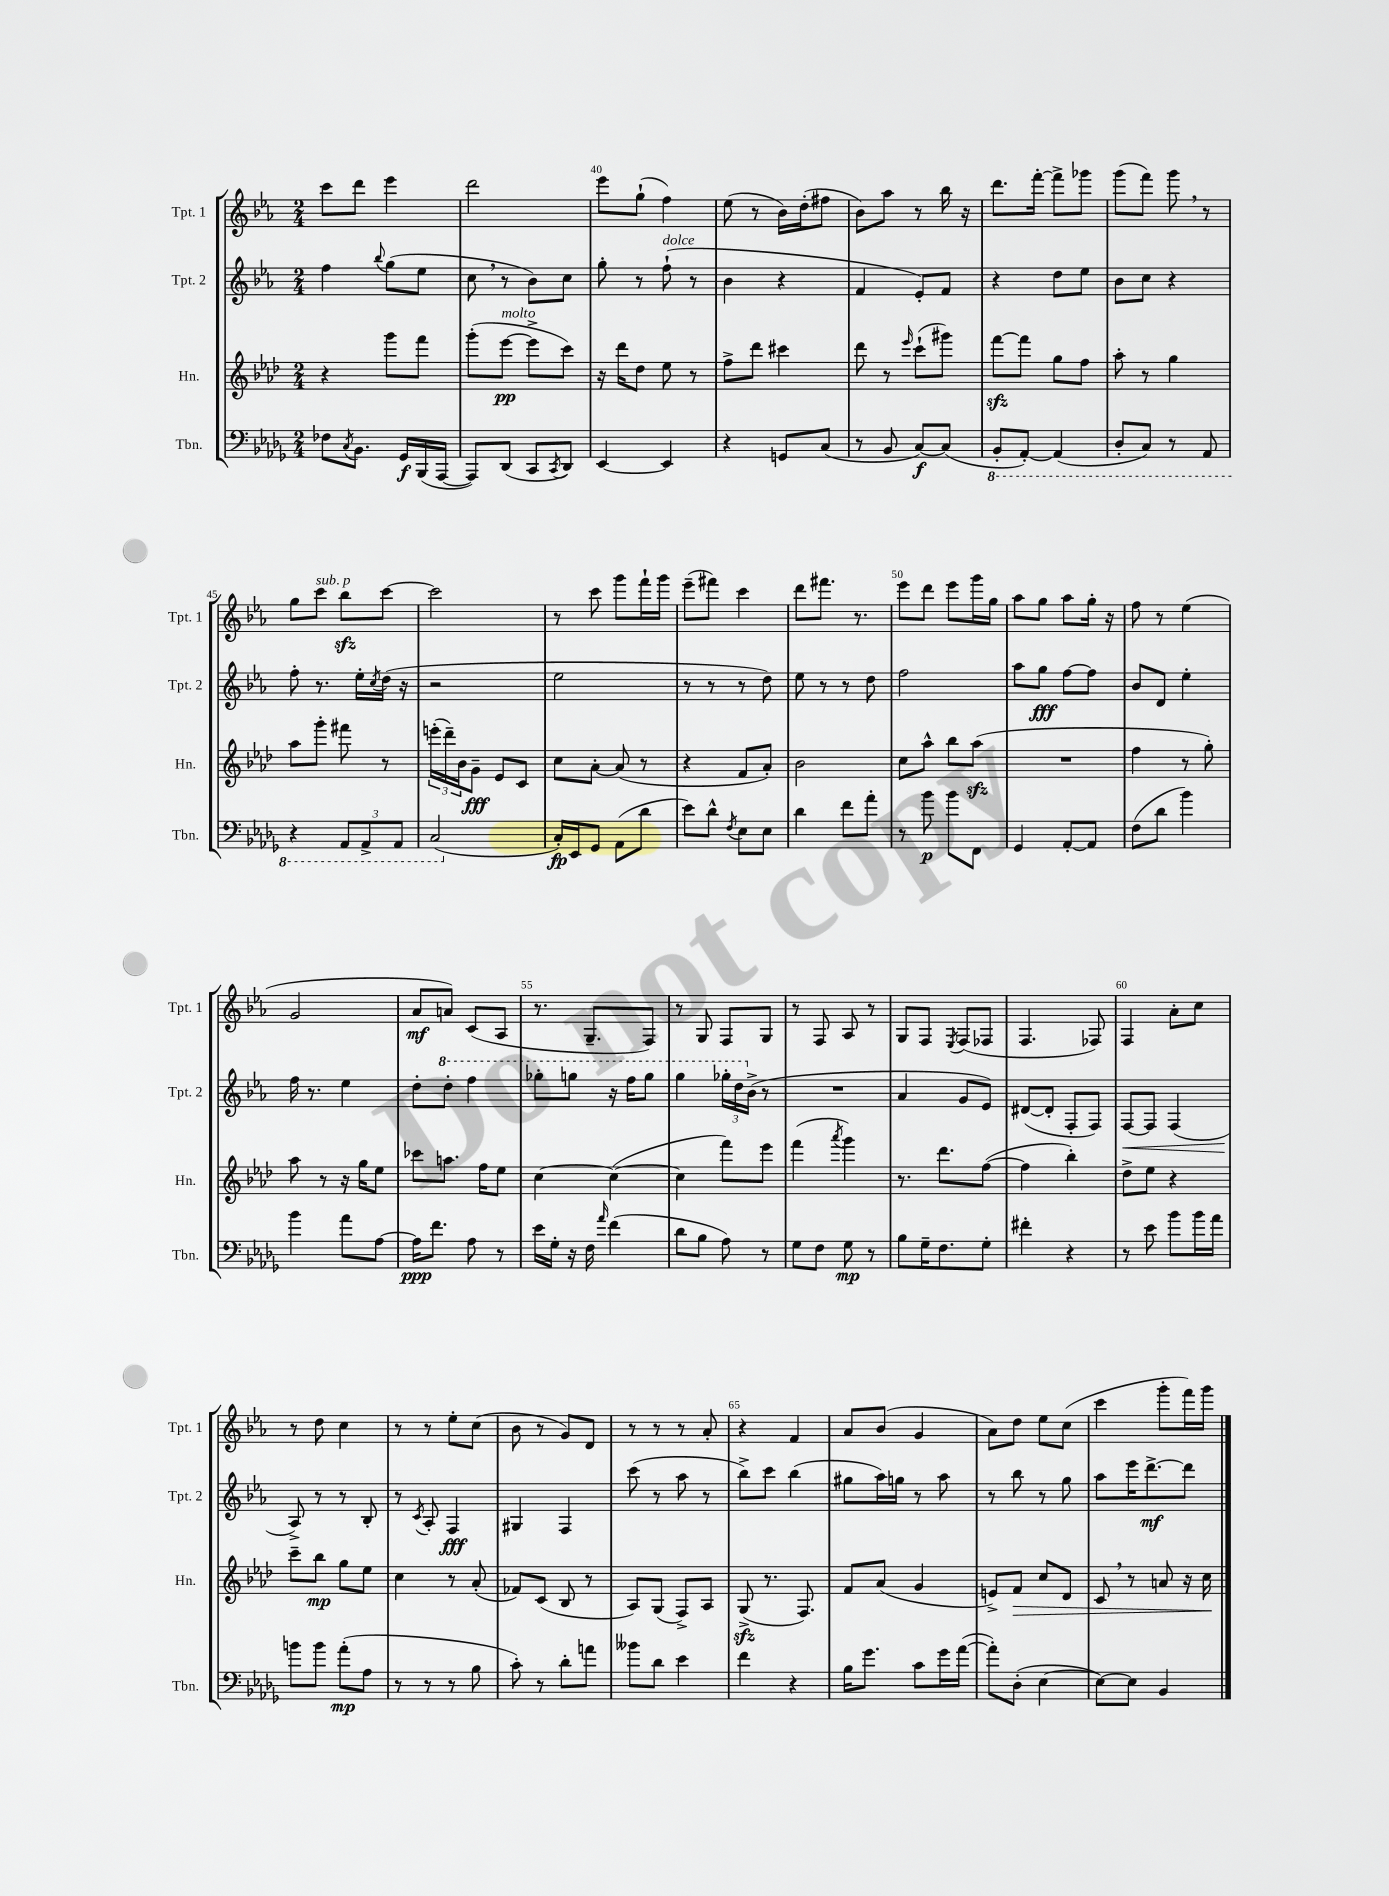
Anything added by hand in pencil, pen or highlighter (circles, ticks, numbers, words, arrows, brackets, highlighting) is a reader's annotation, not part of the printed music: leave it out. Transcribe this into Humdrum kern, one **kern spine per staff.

**kern	**dynam	**kern	**dynam	**kern	**dynam	**kern	**dynam
*part4	*part4	*part3	*part3	*part2	*part2	*part1	*part1
*staff4	*staff4	*staff3	*staff3	*staff2	*staff2	*staff1	*staff1
*I"Tbn.	*	*I"Hn.	*	*I"Tpt. 2	*	*I"Tpt. 1	*
*I'Tbn.	*	*I'Hn.	*	*I'Tpt. 2	*	*I'Tpt. 1	*
*clefF4	*	*clefG2	*	*clefG2	*	*clefG2	*
*k[b-e-a-d-g-]	*	*k[b-e-a-d-]	*	*k[b-e-a-]	*	*k[b-e-a-]	*
*M2/4	*	*M2/4	*	*M2/4	*	*M2/4	*
=38	=38	=38	=38	=38	=38	=38	=38
8F-X\L	.	4r	.	4ff\	.	8ccc\L	.
8qC/	.	.	.	.	.	.	.
8.BB-\J	.	.	.	.	.	8ddd\J	.
.	.	.	.	8qqbb-/	.	.	.
.	.	8ggg\L	.	(8gg\L	.	4eee-\	.
16GG-/LL	f	.	.	.	.	.	.
(16BBB-/	.	8fff\J	.	8ee-\J	.	.	.
[16AAA-/JJ	.	.	.	.	.	.	.
=39	=39	=39	=39	=39	=39	=39	=39
8AAA-/L])	.	(8ggg'\L	.	8cc,\	.	2ddd\	.
!	!	!LO:TX:a:i:t=molto	!	!	!	!	!
(8DD-/J	.	[8eee-\J	pp	8r	.	.	.
8CC/L	.	8eee-^\L]	.	8b-\L)	.	.	.
8qCC/	.	.	.	.	.	.	.
8DD-/J)	.	8ccc\J)	.	8cc\J	.	.	.
=40	=40	=40	=40	=40	=40	=40	=40
[4EE-/	.	16r	.	8gg'\	.	8eee-\L	.
.	.	16ddd-\KL	.	.	.	.	.
.	.	8dd-\J	.	8r	.	(8gg`\J	.
!	!	!	!	!LO:TX:a:i:t=dolce	!	!	!
4EE-/]	.	8ee-\	.	(8ff`\	.	4ff\)	.
.	.	8r	.	8r	.	.	.
=41	=41	=41	=41	=41	=41	=41	=41
4r	.	8ff^\L	.	4b-\	.	(8ee-\	.
.	.	8ddd-\J	.	.	.	8r	.
8GGn/L	.	4ccc#X\	.	4r	.	16b-\LL)	.
.	.	.	.	.	.	(16dd'\J	.
(8C/J	.	.	.	.	.	8ff#X\J	.
=42	=42	=42	=42	=42	=42	=42	=42
8r	.	8ddd-\	.	4f/	.	8b-\L)	.
8BB-/	.	8r	.	.	.	8aa-\J	.
.	.	16qqeee-/	.	.	.	.	.
[8C/L)	f	(8ccc`\L	.	8e-'/L)	.	8r	.
(8C/J]	.	8ggg#X\J)	.	8f/J	.	16bb-\	.
.	.	.	.	.	.	16r	.
=43	=43	=43	=43	=43	=43	=43	=43
*8ba	*	*	*	*	*	*	*
8BBB-'/L	.	[8fffzz\L	.	4r	.	8.ddd\L	.
[8AAA-'/J)	.	8fff\J]	.	.	.	.	.
.	.	.	.	.	.	[16fff'\Jk	.
(4AAA-/]	.	8gg\L	.	8dd\L	.	8fff^\L]	.
.	.	8ff\J	.	8ee-\J	.	8ggg-X\J	.
=44	=44	=44	=44	=44	=44	=44	=44
8DD-'/L	.	8aa-'\	.	8b-\L	.	(8ggg\L	.
8CC/J)	.	8r	.	8cc\J	.	8fff\J)	.
8r	.	4gg\	.	4r	.	8ggg,\	.
8AAA-/	.	.	.	.	.	8r	.
!!LO:LB:g=z
=45	=45	=45	=45	=45	=45	=45	=45
4r	.	8aa-\L	.	8ff'\	.	8gg\L	.
!	!	!	!	!	!	!LO:TX:a:i:t=sub. p	!
.	.	8ggg'\J	.	8.r	.	8ccc\J	.
12AAA-/L	.	8fff#X\	.	.	.	8bb-zz\L	.
.	.	.	.	16ee-'\LL	.	.	.
12AAA-^/	.	.	.	.	.	.	.
.	.	.	.	8qcc/	.	.	.
.	.	8r	.	(16dd\JJ	.	[8ccc\J	.
12AAA-/J	.	.	.	.	.	.	.
.	.	.	.	16r	.	.	.
=46	=46	=46	=46	=46	=46	=46	=46
(2CC/	.	(24eeen'\LL	.	2r	.	2ccc\]	.
.	.	24ddd-~\)	.	.	.	.	.
.	.	24b-\J	.	.	.	.	.
.	.	8g~\J	fff	.	.	.	.
.	.	8e-/L	.	.	.	.	.
.	.	8c/J	.	.	.	.	.
=47	=47	=47	=47	=47	=47	=47	=47
*X8ba	*	*	*	*	*	*	*
16C'/LL)	fp	8cc\L	.	2ee-\	.	8r	.
16EE-/J	.	.	.	.	.	.	.
8GG-/J	.	[8a-'\J	.	.	.	8ccc\	.
(8AA-\L	.	(8a-/]	.	.	.	8ggg\L	.
8d-\J	.	8r	.	.	.	16fff`\L	.
.	.	.	.	.	.	16ggg\JJ	.
=48	=48	=48	=48	=48	=48	=48	=48
8e-\L)	.	4r	.	8r	.	(8eee-~\L	.
8d-^^\J	.	.	.	8r	.	8fff#X\J)	.
8qF/	.	.	.	.	.	.	.
8E-\L	.	8f/L	.	8r	.	4ccc\	.
8E-\J	.	8a-'/J)	.	8dd\)	.	.	.
=49	=49	=49	=49	=49	=49	=49	=49
4d-\	.	2b-\	.	8ee-\	.	8ddd\L	.
.	.	.	.	8r	.	8.fff#X\J	.
8f\L	.	.	.	8r	.	.	.
.	.	.	.	.	.	8.r	.
8a-'\J	.	.	.	8dd\	.	.	.
=50	=50	=50	=50	=50	=50	=50	=50
8r	.	8cc\L	.	2ff\	.	8eee-\L	.
8b-\	p	8aa-^^\J	.	.	.	8ddd\J	.
8b-\L	.	8bb-\L	.	.	.	8eee-\L	.
8FF\J	.	(8aa-zz\J	.	.	.	16ggg\L	.
.	.	.	.	.	.	16gg\JJ	.
=51	=51	=51	=51	=51	=51	=51	=51
4GG-/	.	2r	.	8aa-\L	.	8aa-\L	.
.	.	.	.	8gg\J	fff	8gg\J	.
[8AA-'/L	.	.	.	[8ff\L	.	8aa-\L	.
8AA-/J]	.	.	.	8ff\J]	.	16gg'\Jk	.
.	.	.	.	.	.	16r	.
=52	=52	=52	=52	=52	=52	=52	=52
(8F\L	.	4ff\	.	8b-/L	.	8ff\	.
8d-\J	.	.	.	8d/J	.	8r	.
4b-\)	.	8r	.	4ee-'\	.	(4ee-\	.
.	.	8gg'\)	.	.	.	.	.
!!LO:LB:g=z
=53	=53	=53	=53	=53	=53	=53	=53
4b-\	.	8aa-\	.	16ff\	.	2g/	.
.	.	.	.	8.r	.	.	.
.	.	8r	.	.	.	.	.
8a-\L	.	16r	.	4ee-\	.	.	.
.	.	16gg\KL	.	.	.	.	.
[8A-\J	.	8ee-\J	.	.	.	.	.
=54	=54	=54	=54	=54	=54	=54	=54
16A-\KL]	ppp	8ccc-X\L	.	8dd'\L	.	8a-/L	mf
8.f\J	.	.	.	.	.	.	.
*	*	*	*	*8va	*	*	*
.	.	8.aan\J	.	8ddd'\J	.	8an/J)	.
8A-\	.	.	.	4fff\	.	(8c/L	.
.	.	16ff\KL	.	.	.	.	.
8r	.	8ee-\J	.	.	.	8A-/J	.
=55	=55	=55	=55	=55	=55	=55	=55
16e-\LL	.	[4cc\	.	8ggg-X'\L	.	8.r	.
16G-'\JJ	.	.	.	.	.	.	.
16r	.	.	.	8gggn\J	.	.	.
16F\	.	.	.	.	.	8.G~/L	.
16qqa-/	.	.	.	.	.	.	.
(4f\	.	(4cc\_	.	16r	.	.	.
.	.	.	.	16fff\KL	.	.	.
.	.	.	.	8ggg\J	.	8F/J)	.
=56	=56	=56	=56	=56	=56	=56	=56
8d-\L	.	4cc\]	.	4ggg\	.	8r	.
8B-\J	.	.	.	.	.	8G/	.
8A-\)	.	8fff\L)	.	24ggg-X'\LL	.	8F/L	.
.	.	.	.	24ddd\	.	.	.
*	*	*	*	*X8va	*	*	*
.	.	.	.	(24b-^\JJ	.	.	.
8r	.	8eee-\J	.	8r	.	8G/J	.
=57	=57	=57	=57	=57	=57	=57	=57
8G-\L	.	(4fff\	.	2r	.	8r	.
8F\J	.	.	.	.	.	8F/	.
.	.	8qaaa-/	.	.	.	.	.
8G-\	mp	4ggg\)	.	.	.	8A-/	.
8r	.	.	.	.	.	8r	.
=58	=58	=58	=58	=58	=58	=58	=58
8B-\L	.	8.r	.	4a-/	.	8G/L	.
16G-~\K	.	.	.	.	.	8F/J	.
8.F\	.	8.ddd-\L	.	.	.	.	.
.	.	.	.	.	.	8qE-/	.
.	.	.	.	8g/L	.	(8F/L	.
8G-'\J	.	([8ff\J	.	8e-/J)	.	8F-X/J	.
=59	=59	=59	=59	=59	=59	=59	=59
4f#X'\	.	4ff\]	.	([8d#X/L	.	4.F/	.
.	.	.	.	8d#'/J]	.	.	.
4r	.	4bb-'\)	.	8F'/L	.	.	.
.	.	.	.	8F/J)	.	8F-X/)	.
=60	=60	=60	=60	=60	=60	=60	=60
!	!	!	!	!	!LO:HP:b	!	!
8r	.	8dd-^\L	.	[8F/L	<	4F/	.
8e-\	.	8ee-\J	.	8F/J]	.	.	.
8b-\L	.	4r	.	(4F/	.	8a-'\L	.
16b-\L	.	.	.	.	.	8cc\J	.
16a-\JJ	.	.	.	.	.	.	.
!!LO:LB:g=z
=61	=61	=61	=61	=61	=61	=61	=61
8bn\L	.	8ccc~\L	.	8A-^/)	.	8r	.
8b\J	.	8bb-\J	mp	8r	[	8dd\	.
(8a-'\L	mp	8gg\L	.	8r	.	4cc\	.
8A-\J	.	8ee-\J	.	8B-'/	.	.	.
=62	=62	=62	=62	=62	=62	=62	=62
8r	.	4cc\	.	8r	.	8r	.
.	.	.	.	8qc/	.	.	.
8r	.	.	.	8A-'/	.	8r	.
8r	.	8r	.	4F/	fff	8ee-'\L	.
8B-\	.	(8a-'/	.	.	.	(8cc\J	.
=63	=63	=63	=63	=63	=63	=63	=63
8c'\)	.	8f-X/L)	.	4G#X/	.	8b-\	.
8r	.	(8c/J	.	.	.	8r	.
8d-'\L	.	8B-/	.	4F/	.	8g/L)	.
8an\J	.	8r	.	.	.	8d/J	.
=64	=64	=64	=64	=64	=64	=64	=64
8b--X\L	.	8A-/L)	.	(8ccc\	.	8r	.
8d-\J	.	(8G/J	.	8r	.	8r	.
4e-\	.	8F^/L)	.	8aa-\	.	8r	.
.	.	8A-/J	.	8r	.	8a-'/	.
=65	=65	=65	=65	=65	=65	=65	=65
4f\	.	(8Gzz^/	.	8bb-^\L)	.	4r	.
.	.	8.r	.	8ccc\J	.	.	.
4r	.	.	.	(4bb-\	.	4f/	.
.	.	8.F/)	.	.	.	.	.
=66	=66	=66	=66	=66	=66	=66	=66
16B-\KL	.	8f/L	.	8gg#X\L	.	8a-/L	.
8.g-\J	.	.	.	.	.	.	.
.	.	(8a-/J	.	16aa-\L)	.	(8b-/J	.
.	.	.	.	16ggn\JJ	.	.	.
8c\L	.	4g/	.	8r	.	4g/	.
16g-\L	.	.	.	8aa-\	.	.	.
([16a-\JJ	.	.	.	.	.	.	.
=67	=67	=67	=67	=67	=67	=67	=67
8a-'\L])	.	8en^/L)	.	8r	.	8a-\L)	.
!	!	!	!LO:HP:b	!	!	!	!
(8D-'\J	.	8f/J	>	8bb-\	.	8dd\J	.
[4E-\	.	8cc/L	.	8r	.	8ee-\L	.
.	.	8d-/J	.	8gg\	.	(8cc\J	.
=68	=68	=68	=68	=68	=68	=68	=68
8E-\L_)	.	8c,/	.	8aa-\L	.	4ccc\	.
8E-\J]	.	8r	.	16eee-\K	.	.	.
.	.	.	.	[8.ddd^\	mf	.	.
4BB-/	.	8an/	.	.	.	8ggg'\L	.
.	.	16r	.	8ddd\J]	.	16fff\L)	.
.	.	16cc\	.	.	.	16ggg\JJ	.
.	.	.	]	.	.	.	.
==	==	==	==	==	==	==	==
*-	*-	*-	*-	*-	*-	*-	*-
